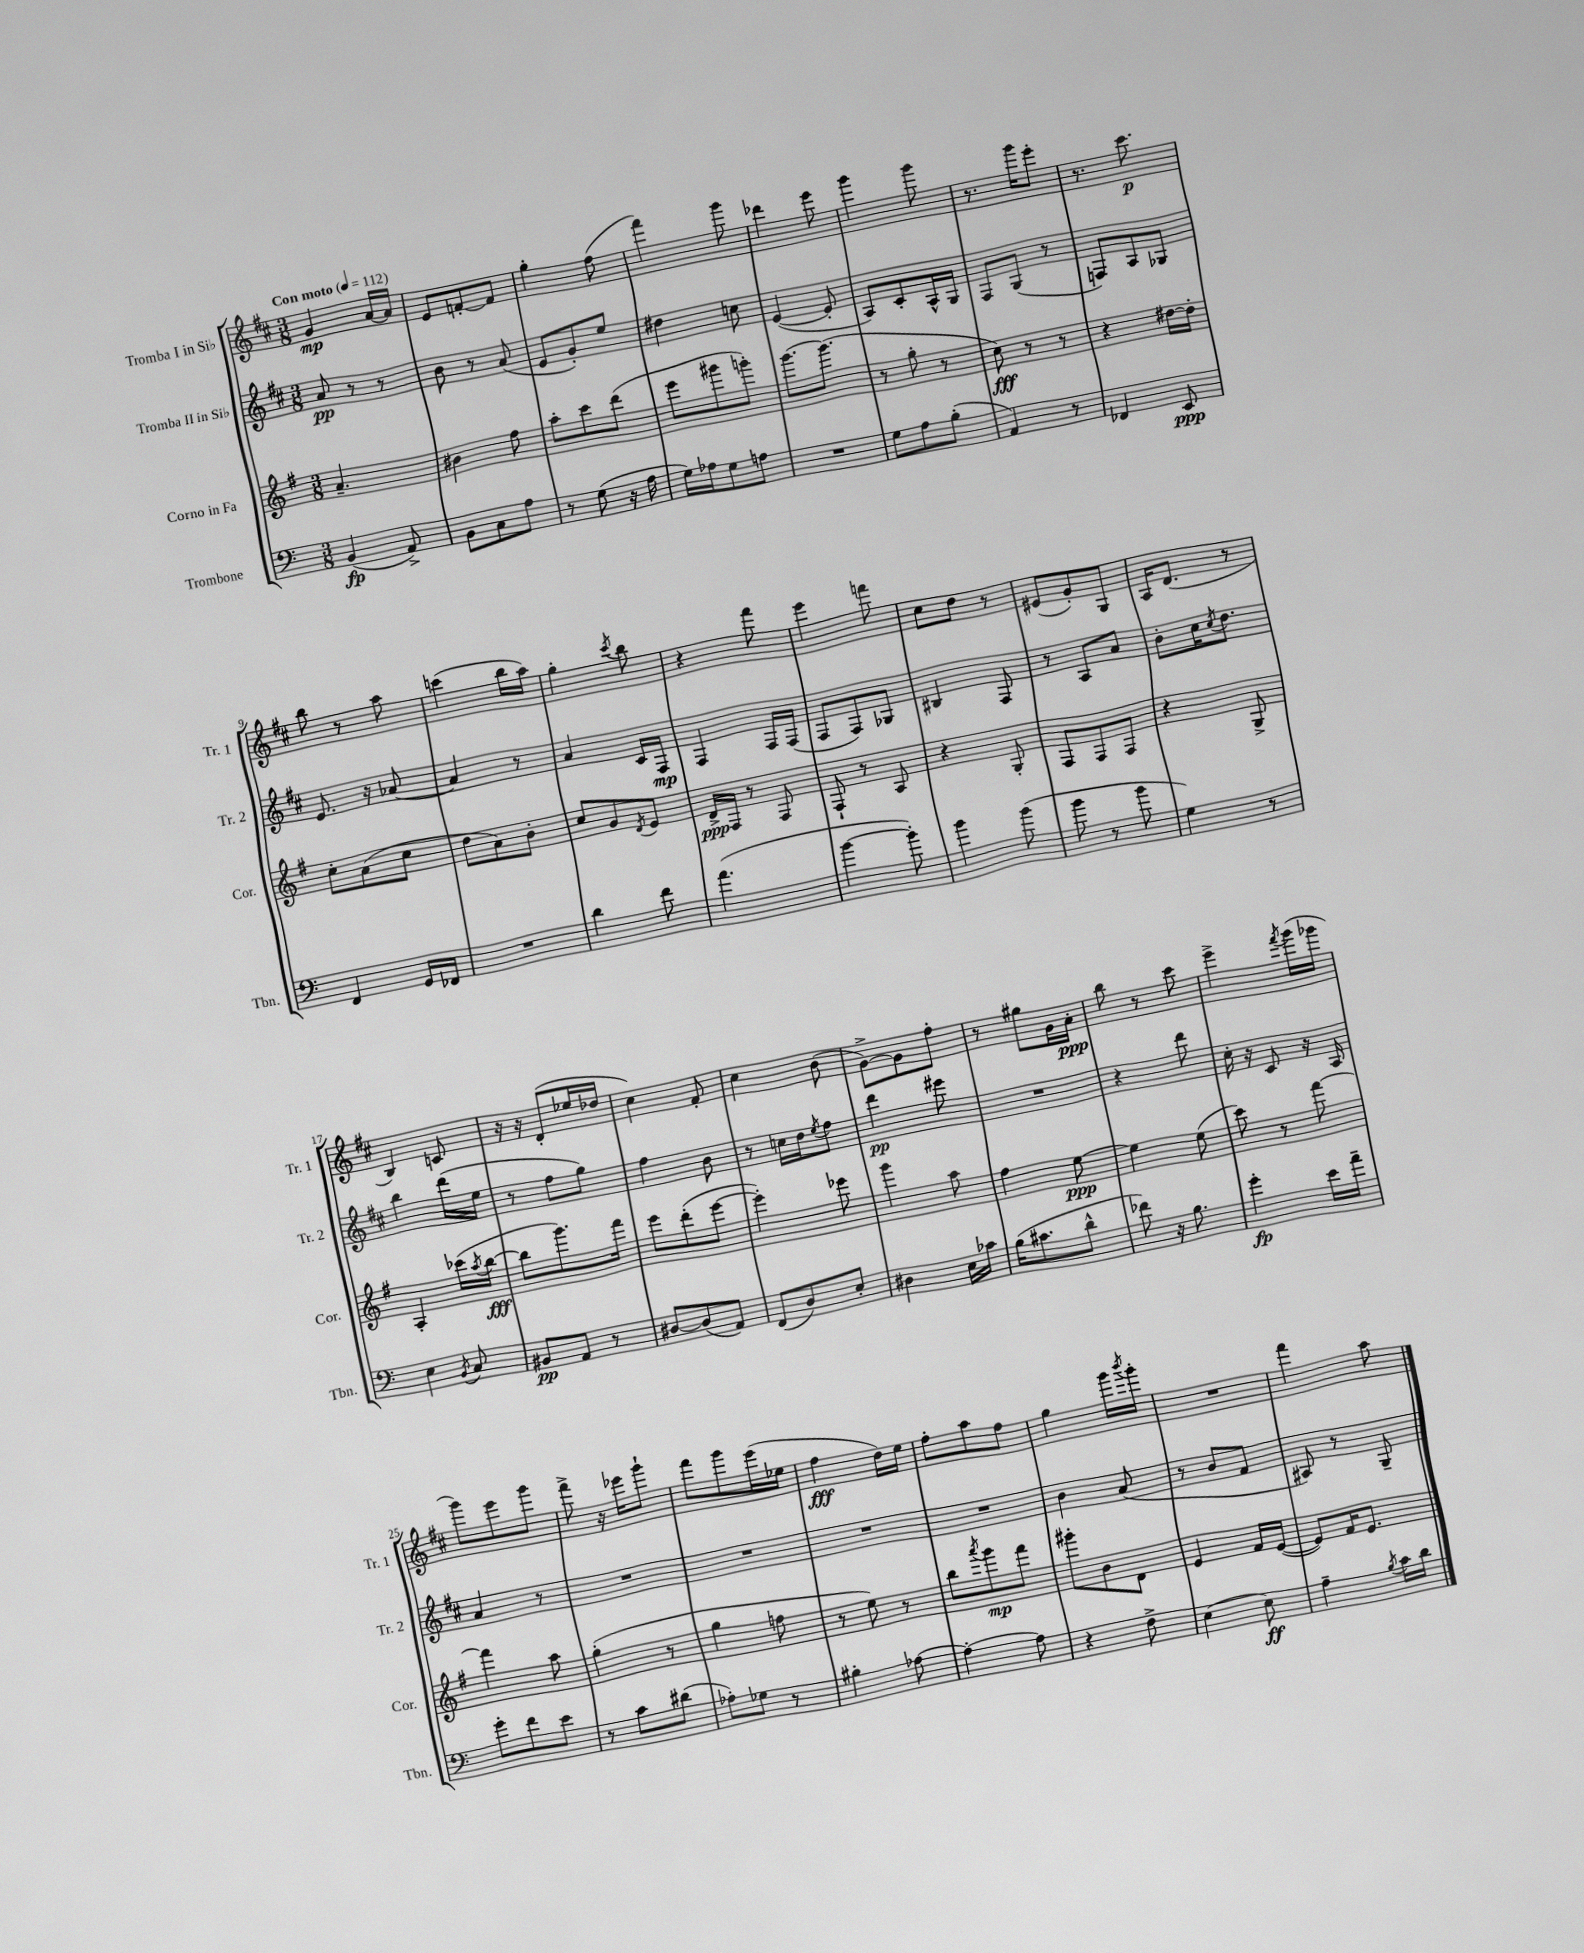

**kern	**kern	**kern	**kern
*staff4	*staff3	*staff2	*staff1
*clefF4	*clefG2	*clefG2	*clefG2
*k[]	*k[f#]	*k[f#c#]	*k[f#c#]
*M3/8	*M3/8	*M3/8	*M3/8
*MM112	*MM112	*MM112	*MM112
(4BB	4.a~	8a	4g
.	.	8r	.
8AA^)	.	8r	[16a
.	.	.	16a]
=	=	=	=
8BB	4b#	8b	8e
8C	.	8r	[8f'
8A	8ff#	(8a	8f]
=	=	=	=
8r	8aa'	8e	4gg'
(8G	8ccc	8g')	.
16r	(8ddd	8ee	(8ff#
16A	.	.	.
=	=	=	=
16G)	8eee	4dd#	4fff#)
16A-	.	.	.
8G	8ggg#	.	.
8A	8ggg')	8cc	8ggg
=	=	=	=
4.r	[8.ggg	([4e	4ddd-
.	(8.ggg]	.	.
.	.	8e']	8eee
=	=	=	=
8G	8r	8A)	4ggg
8A	8gg'	8c#'	.
(8B'	8r	16A^^	8ggg
.	.	16G	.
=	=	=	=
4AA)	8cc)	8F#	8.r
.	8r	(8G	.
.	.	.	16ggg
8r	8r	8r	8eee'
=	=	=	=
4FF-	4r	8F)	8.r
.	.	8A	.
.	.	.	8.ccc#
8EE	[16dd#	8G-	.
.	16dd#']	.	.
=	=	=	=
4FF	8cc'	8.e	8bb
.	(8a	.	8r
.	.	16r	.
16GG	8cc	[8a-	8aa
16FF-	.	.	.
=	=	=	=
4.r	8dd	4a-]	(4ccc
.	8a)	.	.
.	8b'	8r	16bb
.	.	.	16aa)
=	=	=	=
4d	8cc	4a	4gg'
.	8g	.	.
.	8qd	.	8qccc#
8f	8e	16c#	8bb
.	.	16F#	.
=	=	=	=
(4.a	16d^	4F#	4r
.	16F#	.	.
.	8r	.	.
.	8F#	16F#	8fff#
.	.	(16F#	.
=	=	=	=
[4b	8F#`	8F#	4eee
.	8r	8F#)	.
8b'])	8A	8G-	8fff
=	=	=	=
4b	4r	4B#	8cc#
.	.	.	8dd
(8b	8G'	8F#	8r
=	=	=	=
8b	8F#	8r	(8e#
8r	8F#	8A	8g')
8b	8F#	8a	8G
=	=	=	=
4G)	4r	8b'	16A
.	.	.	(8.d
.	.	16cc#	.
.	.	8qcc#	.
.	.	8.dd	.
8r	8G^	.	8r
=	=	=	=
4E	4A'	4bb	4B)
8qBB	.	.	.
8C	(16ccc-	(16ddd	8c
.	8qaa	.	.
.	[16bb	16ee	.
=	=	=	=
8BB#	8bb]	8r	16r
.	.	.	16r
8AA	8.ggg)	8ff#	(8d'
8r	.	8gg)	16ee-
.	16fff#	.	16dd-
=	=	=	=
[8D#	8eee	4ff#	4cc#)
(8D#]	(8ddd'	.	.
8AA)	[8eee	8b	8f#'
=	=	=	=
(8FF	4eee'])	8r	4cc#
8D)	.	16cc	.
.	.	16dd	.
.	.	8qee	.
8E'	8eee-	8ff#	(8b
=	=	=	=
4D#	4ggg	4ddd	[8g^)
.	.	.	8g]
16E	8aa	8eee#	8ff#'
16c-	.	.	.
=	=	=	=
(16B	4ff#	4.r	8r
8.c#	.	.	.
.	.	.	8gg#
8d^^	[8ee	.	16g
.	.	.	16a'
=	=	=	=
8f-)	4ee]	4r	8bb
16r	.	.	8r
8.B	.	.	.
.	(8ee	8ddd	8ccc#
=	=	=	=
4g'	8ccc)	16cc#'	4eee^
.	.	16r	.
.	8r	8c#	.
.	.	.	8qfff#
16e	[8fff#	16r	(16ggg
16a~	.	16A	16ggg-
=	=	=	=
8g'	4fff#]	4a	8ggg)
8f	.	.	8eee
8e	8aa	8r	8ggg
=	=	=	=
8r	(4gg'	4.r	8fff#^
8c	.	.	16r
.	.	.	16eee-
(8d#	8r	.	8ggg`
=	=	=	=
8A-')	4gg	4.r	8fff#
8G-	.	.	8ggg
8r	8ff	.	(16eee
.	.	.	16ee-
=	=	=	=
4B#'	8r	4.r	4ff#
.	8ee)	.	.
[8A-	8r	.	16dd)
.	.	.	16ee
=	=	=	=
4A-'_	8bb	4.r	8ff#'
.	8qaaa	.	.
.	8ggg	.	8aa
8A-]	8fff#	.	8ff#
=	=	=	=
4r	8ggg#'	4b	4gg
.	8b	.	.
8F^	8d	(8a	16ggg
.	.	.	8qbbb
.	.	.	16ggg'
=	=	=	=
[4E	4e	8r	4.r
.	.	8b	.
8E]	16f#	8f#	.
.	([16e	.	.
=	=	=	=
4A~	8e])	8A#)	4fff#
.	16f#	8r	.
.	8.e	.	.
8qB	.	.	.
16c	.	8G~	8aa
16d	.	.	.
==	==	==	==
*-	*-	*-	*-
